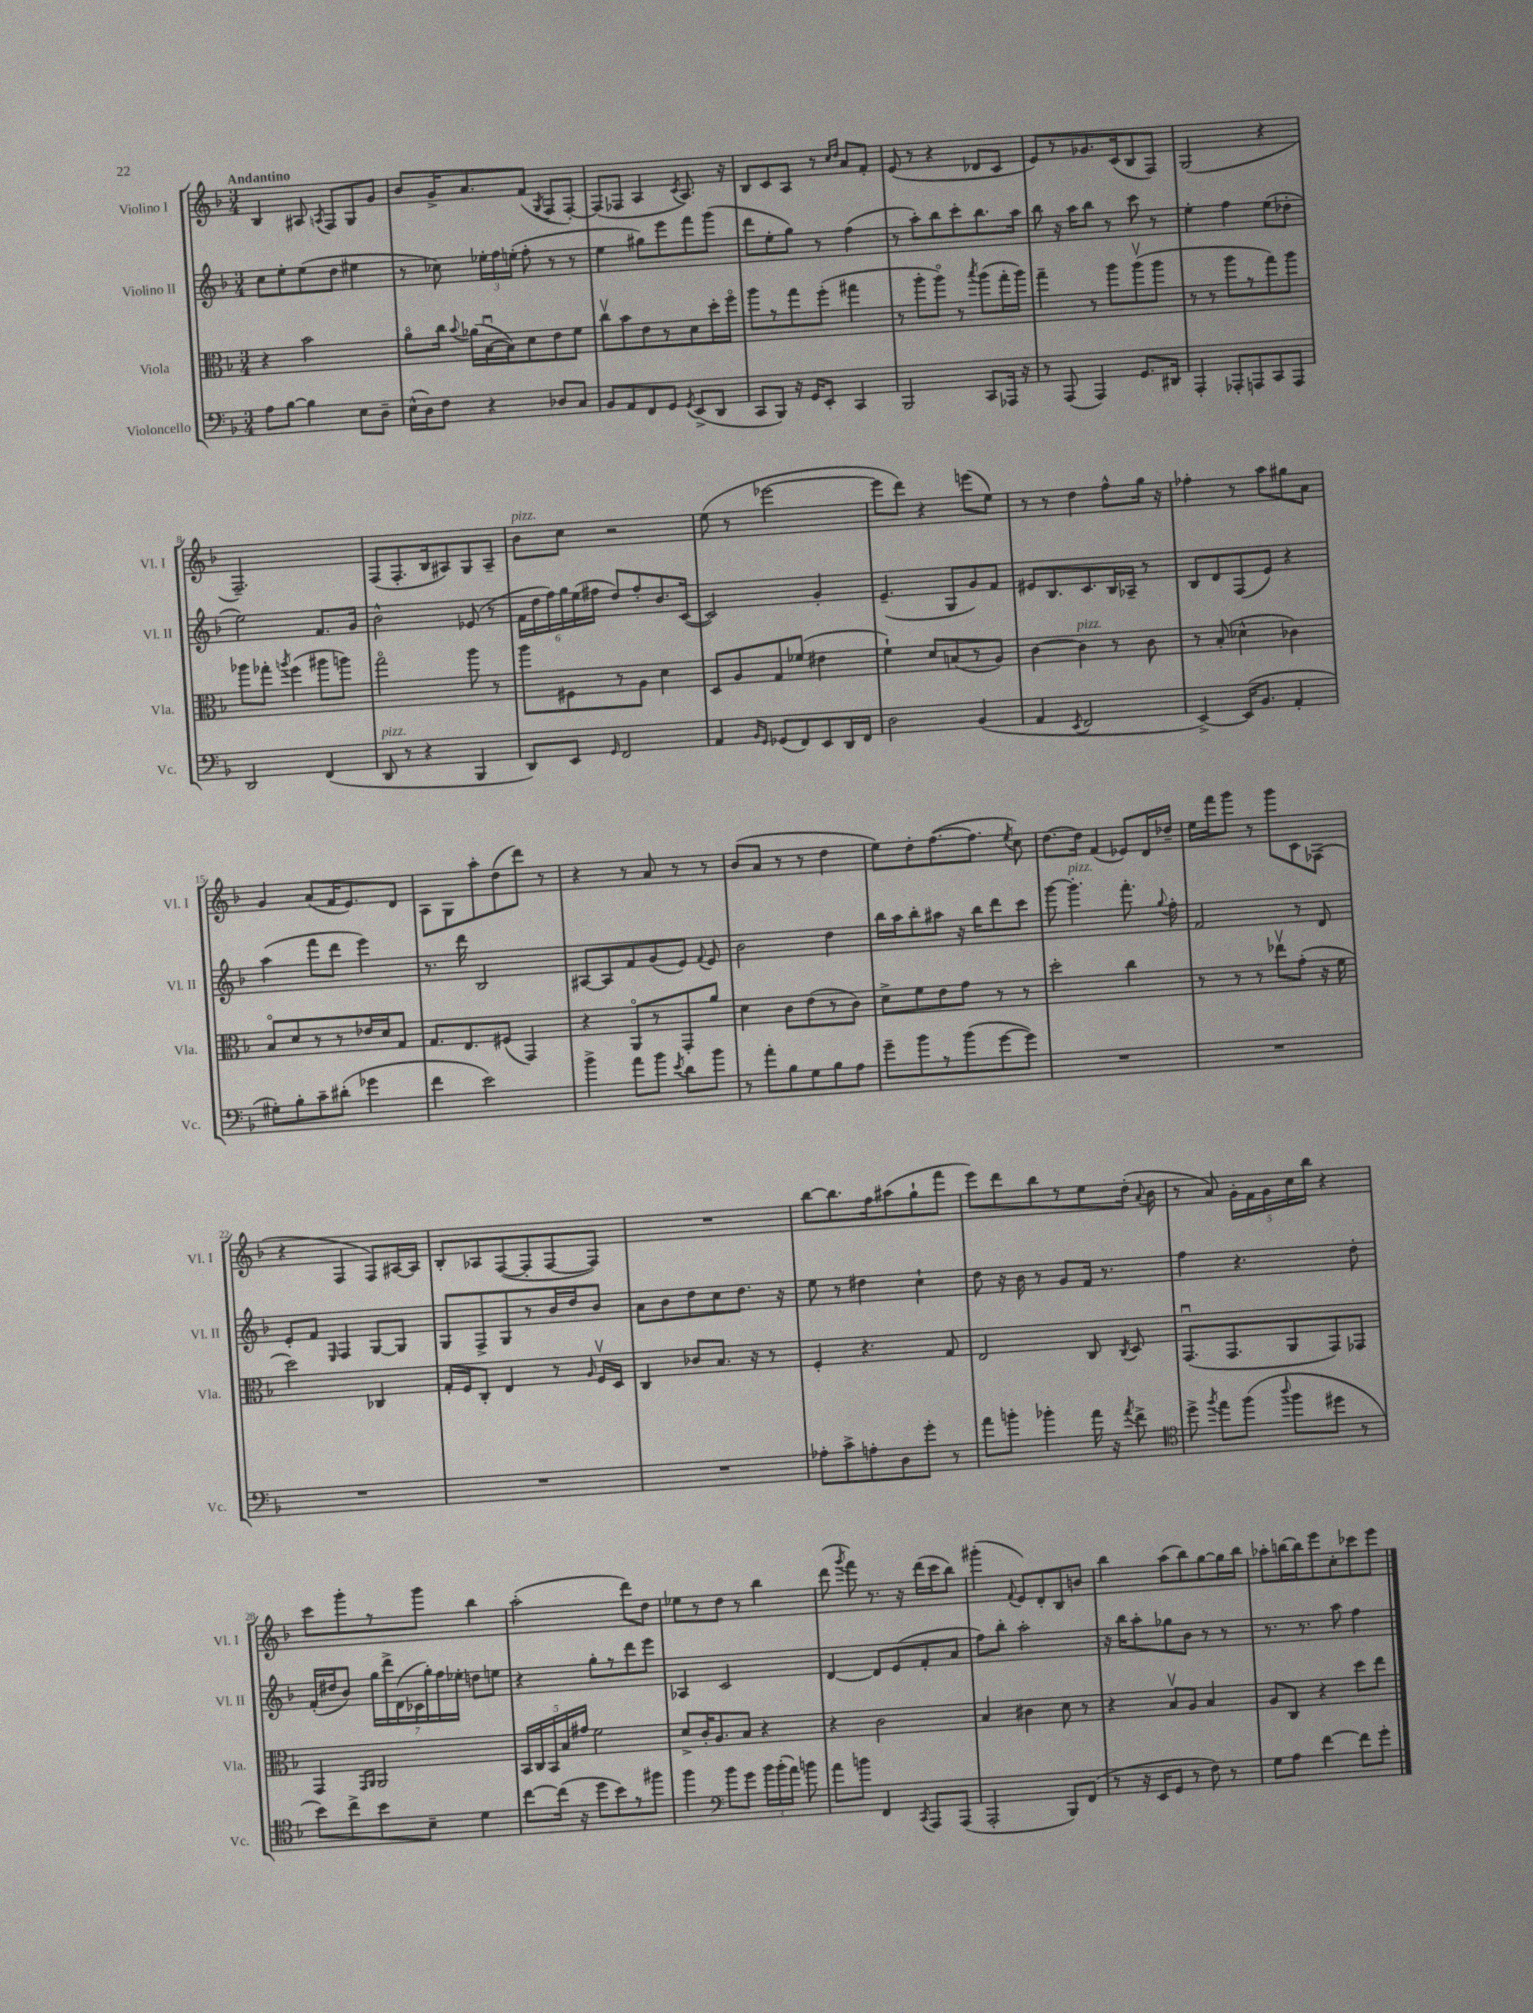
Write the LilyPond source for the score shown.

<<
\new StaffGroup <<
\new Staff = "s0" \with { instrumentName = "Violino I" shortInstrumentName = "Vl. I" } {
    \clef treble \key f \major \numericTimeSignature \time 3/4 \tempo "Andantino"
    \autoBeamOff bes4 ais8 \acciaccatura { a8 } f8[ g8 g'8] |
    bes'8[ g'16-> a'8. f'8]( \acciaccatura { g8 } f8[ f8]~-.) |
    f8[( fes8] a4 \acciaccatura { c'8 } a8.) r16 |
    bes8[ c'8 a8] r8 \grace { c''16[ d''16] } a'8[ f'8]-. |
    e'8( r8 r4 des'8[ c'8] |
    e'8[) r8 ges'8. c'16( bes8 f8]) |
    g2( r4 |
    f2.--) |
    f8[( f8.-. bes16 ais8) g8 ais8]-- |
    bes'8[^\markup { \italic "pizz." } c''8] r2 |
    e''8( r8 ees'''2~ |
    ees'''8[ d'''8]) r4 e'''8[( e''8]) |
    r8 r8 d''4 f''8[-^ g''16] r16 |
    fes''4-. r8 a''8[ gis''8 a'8] |
    g'4 a'8[( f'16 e'8.) d'8] |
    a8[ g8 a''8-. d''8( d'''8]) r8 |
    r4 r8 a'8 r8 r8 |
    bes'8[( a'8] r8 r8 d''4 |
    e''8[) d''8-. f''8.~( f''8.] \acciaccatura { e''8 } c''8) |
    d''8.[~ d''16] f'4( ees'8[) d'16 des''16]-- |
    e''16[ f'''16 g'''8] r8 g'''8[ c'8 fes8]( |
    r4 f4 f8[) ais16~ ais16] |
    bes8[-. aes8 f8~( f8-. f8~ f8]) |
    R2. |
    bes''8[~ bes''8. f''16 ais''8( g''8-! f'''8] |
    e'''8[) d'''8 bes''8 r8 e''8 d''16]-.( \appoggiatura { a'8 } bes'16 |
    r8 a'8) \tuplet 5/4 { g'16[-. f'16 g'16 c''16 bes''16] } r4 |
    c'''8[ g'''8-. r8 g'''8] bes''4 |
    a''2-.( d'''8[) d''8] |
    ees''8[ r8 d''8] r8 bes''4 |
    d'''8( \acciaccatura { g'''8 } f'''8) r8. r16 d'''16[( c'''16 bes''8]) |
    gis'''4-.( \appoggiatura { f'8 } e'8[) d'8-. bes8 b'8] |
    bes''4 a''8[( bes''8) g''8~ g''16 bes''16] |
    aes''8[-. b''16~ b''16 e'''8 c''8-. ces'''8 e'''8] \bar "|." |
}
\new Staff = "s1" \with { instrumentName = "Violino II" shortInstrumentName = "Vl. II" } {
    \clef treble \key f \major \numericTimeSignature \time 3/4
    \autoBeamOff c''8[ e''8-. e''8( d''8] eis''4 |
    r8 ces''8) \tuplet 3/2 { ees''16[-. f''16 e''16]-.( } f''8-. r8 r8 |
    e''4 gis''8[) e'''8 f'''8 g'''8]( |
    d'''8[ e''8-. g''8]) r8 f''4( |
    r8 a''8[-.) bes''8 c'''8-. bes''8. a''16] |
    bes''8 r16 a''16[ bes''8] r8 c'''8 r8 |
    e''4-. f''4 e''8[( des''8]-. |
    e''2) f'8.[ g'16] |
    bes'2-^ ees'8( r8 |
    \tuplet 6/4 { f'16[ d''16 f''16) g''16 e''16( fis''16] } d''8[) fis''8-. bes'8. c'16]~( |
    c'2) g'4-. |
    e'4.--( g8[ g'8) f'8] |
    eis'8[ bes8. c'8. bes16 aes16]-- r8 |
    bes8[ d'8 f8( e'8]) r4 |
    a''4( f'''8[ d'''8] e'''4) |
    r8. d'''16 bes2 |
    ais8[~ ais8 f'8 g'8( e'8]) \appoggiatura { f'8 } e'8 |
    bes'2 d''4 |
    bes''16[ a''16 bes''8-. ais''8] r16 bes''16[ d'''8 c'''8] |
    g'''8~ g'''4.-.^\markup { \italic "pizz." } f'''8.-. \appoggiatura { g''8 } f''16-. |
    f'2 r8 d'8 |
    e'8[-. f'8] \grace { e16 } f4 g8[~ g8] |
    g8[ f8-> g8 r8 bes'16 d''16 bes'8] |
    a'8[ bes'8 d''8 c''8 d''8.] r16 |
    e''8 r8 dis''4 c''4-! |
    d''8 r16 bes'16 r8 g'8[ f'16] r8. |
    f''4 r4. d''8-. |
    f'16[-.( dis''16 bes'8]) \tuplet 7/4 { g''16[ d'''16-> d'16( ces'16 g''16-.) f''16 ees''16]-. } d''8[ e''8] |
    r4 g''8[-. r8 d'''8 e'''8] |
    aes4 c'2 |
    d'4~ d'8[ e'8( f'8-. a'8] |
    f''8[) bes''8]-. a''2-. |
    r16 bes''16[ a''8-. ges''8 bes'8] r8 r8 |
    r8. r8. a''8 f''4 \bar "|." |
}
\new Staff = "s2" \with { instrumentName = "Viola" shortInstrumentName = "Vla." } {
    \clef alto \key f \major \numericTimeSignature \time 3/4
    \autoBeamOff r4 bes'2 |
    a'8[\flageolet c''16] \appoggiatura { bes'8 } aes'16[( bes16~\downbow bes16) d'8 e'8 f'8] |
    c''8[\upbow bes'8 e'8 r8 d'8 d''16-. f''16]\flageolet |
    a''8[ r8 g''8 f''8]-.( gis''4 |
    r8 a''8[-. a''8]\flageolet) r8 \acciaccatura { bes''8 } a''8[( g''16-. a''16]) |
    g''4-- r8 a''8[ a''8\upbow( a''8] |
    r8 r8 a''8[ r8 g''8) a''8] |
    aes''8[ ges''8]-. \acciaccatura { a''8 } f''4( ais''8[ a''8]) |
    g''2\flageolet a''8 r8 |
    a''8[ fis8 r8 a8] d'4 |
    d8[ a8 g8 fes'8]( eis'4 |
    f'4-!) d'8[ b8( r8 a8]) |
    c'4~ c'4^\markup { \italic "pizz." } r8 c'8 |
    r8 bes8-.( des'4-^ ces'4) |
    bes8[\flageolet d'8 r8 r8 ees'16 d'16 g8] |
    g8.[ e8. fis8]( g,4) |
    r4 a,8[\flageolet r8 g,8-. a'8] |
    d'4 c'8[ e'8( r8 c'8]) |
    d'8[-> f'8 e'8 g'8] r8 r8 |
    d''2-. c''4 |
    r8 r8 r8 ees''8[\upbow g'8]-.( r16 f'16 |
    d''2) ces4 |
    g16[-. f16 c8]-. e4 r8 \grace { a16 } f16[\upbow d16] |
    c4 ces'8[ bes8.] r16 r8 |
    f4-. r4. g8 |
    e2 c8 \acciaccatura { c8 } d8 |
    g,8.[\downbow( g,8. a,8 g,8) ges,8] |
    g,4 \grace { g,16[ a,16] } a,2 |
    \tuplet 5/4 { bes,16[ c16 bes,16 bes16 gis'16] } f'2 |
    d'8[-> c'16-. a8. bes8] r4 |
    r4 c'2 |
    bes4 cis'4 d'8 r8 |
    r4 bes8[\upbow a8] bes4 |
    a8[ c8] r4 d''8[ e''8] \bar "|." |
}
\new Staff = "s3" \with { instrumentName = "Violoncello" shortInstrumentName = "Vc." } {
    \clef bass \key f \major \numericTimeSignature \time 3/4
    \autoBeamOff a8[ bes8]~ bes4 e8[ d8]-- |
    e16[-^( d16) f8] r4 des8[ c8] |
    bes,8[ a,8 f,8 g,8] \acciaccatura { g,8 } e,8[->( d,8] |
    c,8[ bes,,8]) r16 g,16[ e,8]-. c,4 |
    bes,,2 c,8[ aes,,16] r16 |
    r8 a,,8( a,,4) g,8.[ dis,16] |
    a,,4-. aes,,8[-. a,,8 c,8 a,,8] |
    d,2 f,4( |
    d,8^\markup { \italic "pizz." } r8 r4 bes,,4 |
    d,8[) e,8] \grace { g,16 } f,2 |
    a,4 \grace { bes,16[ g,16] } ges,8[( f,8) e,8 d,16 f,16] |
    d2 bes,4( |
    a,4 \acciaccatura { e,8 } f,2 |
    e,4~->) e,16[( bes,8.] a,4-. |
    gis8[-.) bes8-. c'8-- dis'8]-.( ges'4 |
    f'4 e'2) |
    bes'4-> a'8[ bes'8] \acciaccatura { e'8 } d'8[ bes'8] |
    r8 a'8[-. bes8 g8 bes8 a8] |
    g'8[-- bes'8 r8 bes'8( g'8~ g'8]) |
    R2. |
    R2. |
    R2. |
    R2. |
    R2. |
    aes8[-. c'8-> a8-. d8 g'8]-. r8 |
    a'8[ b'8]-. bes'4-. a'16 r16 \acciaccatura { a'8 } f'8-> |
    \clef tenor d''8-> \acciaccatura { f''8 } e''8[ f''8]( \appoggiatura { a''8 } f''8[ dis''8] r8 |
    bes'8[) c''8-> bes'8 bes8]-- d'4 |
    c''8[~ c''16]( r16 d''8[ bes'8) r8 fis''8] |
    f''4 \clef bass bes'8[ g'8] \tuplet 3/2 { bes'16[ bes'16-.( a'16]) } b'8 |
    a'8[ b'8] f,4 \acciaccatura { c,8 } a,,8[ a,,8]( |
    a,,2-. bes,,8[) f,8]( |
    r8 r16 e,16[ g,8] r8 f8) r8 |
    g8[ a8] f'4~ f'8[ g'8]-. \bar "|." |
}
>>
>>
